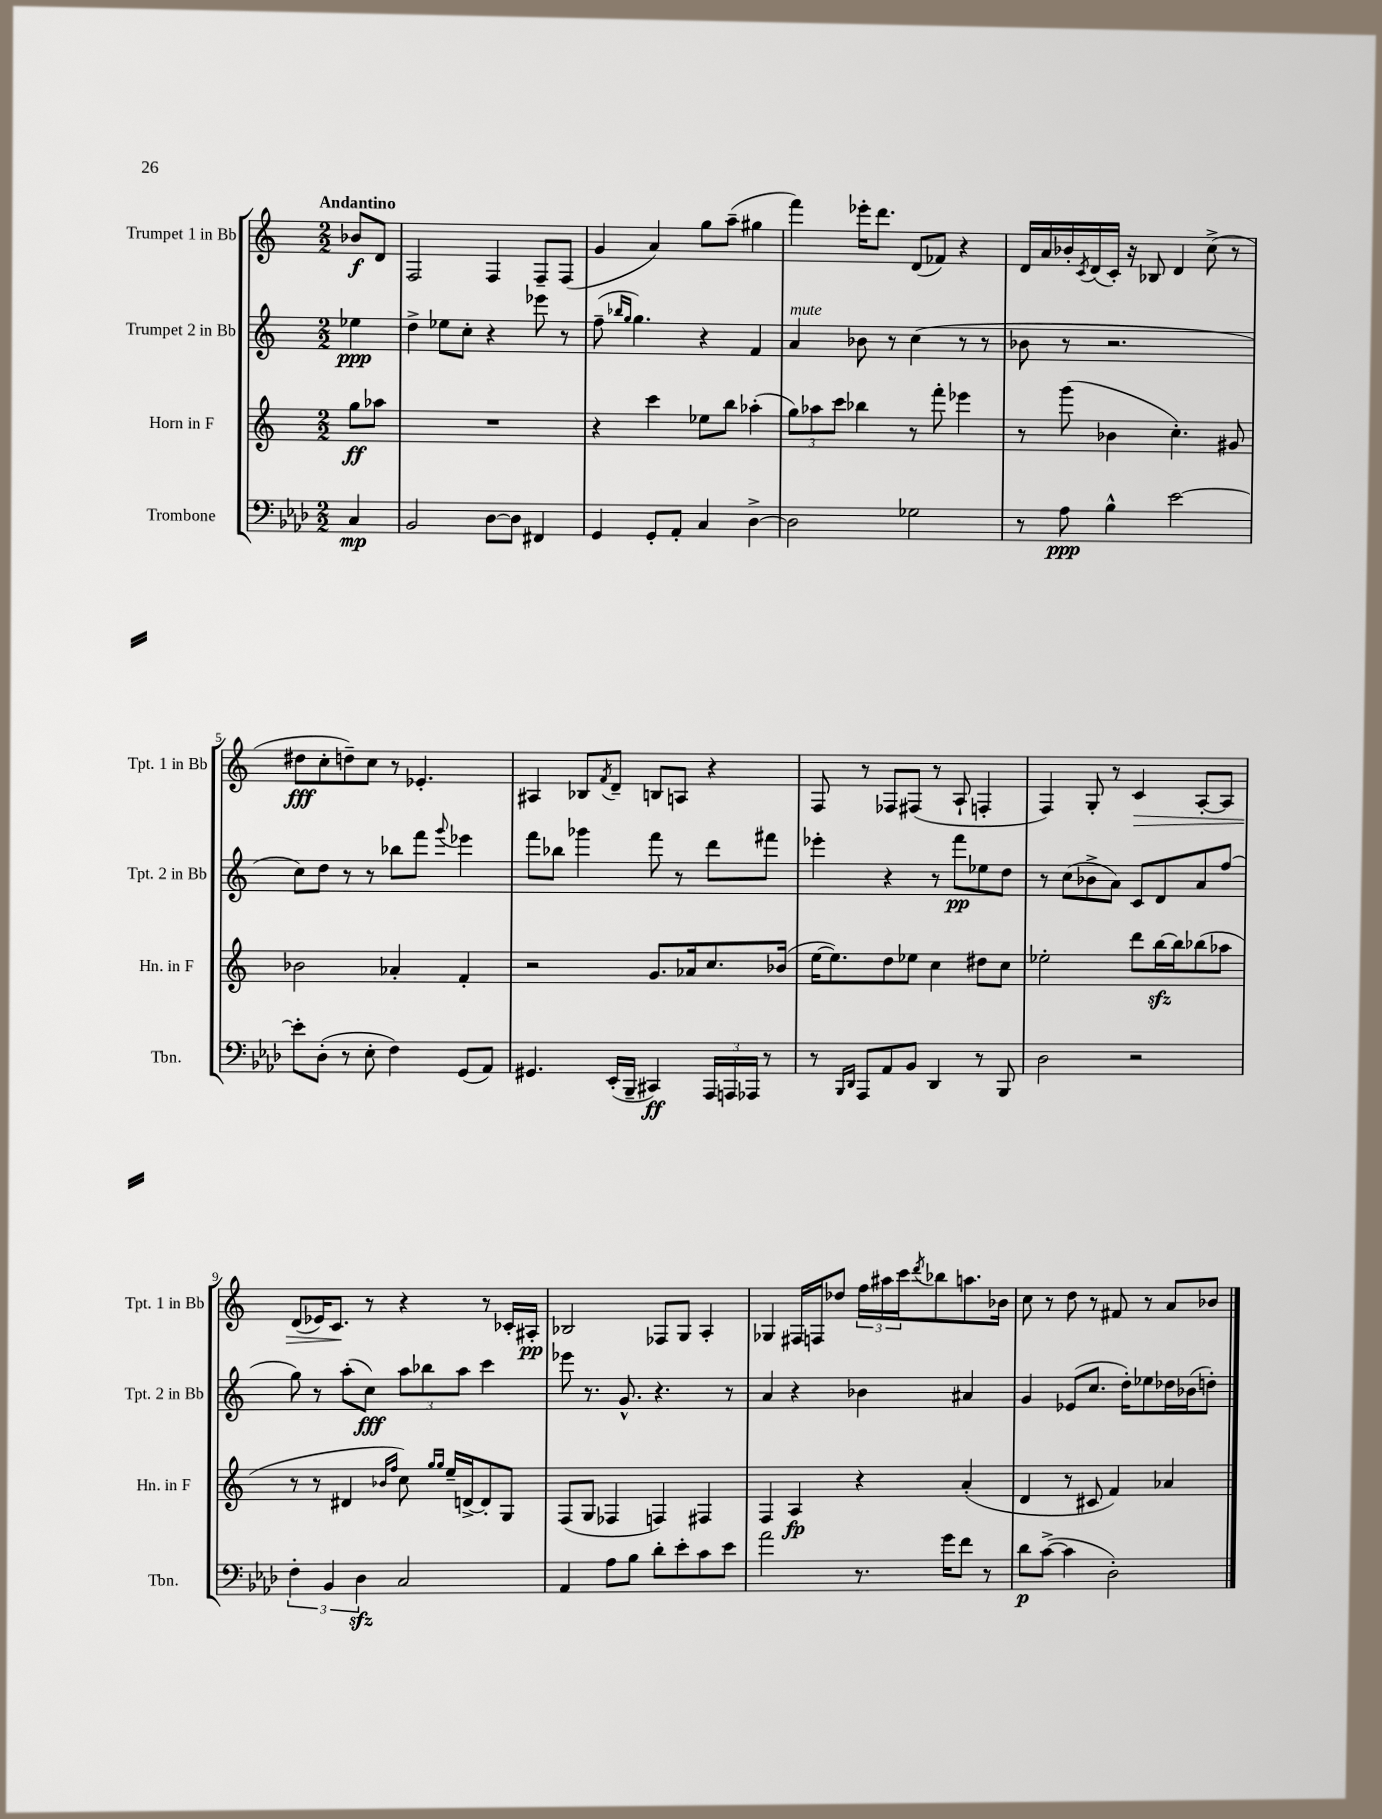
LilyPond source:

<<
\new StaffGroup <<
\new Staff = "s0" \with { instrumentName = "Trumpet 1 in Bb" shortInstrumentName = "Tpt. 1 in Bb" } {
    \clef treble \key c \major \numericTimeSignature \time 2/2 \partial 4 \tempo "Andantino"
    bes'8\f d'8 |
    f2 f4 f8-- f8( |
    g'4 a'4) g''8 a''8--( gis''4 |
    f'''4) ees'''16-. d'''8. d'8( fes'8) r4 |
    d'16 a'16 bes'16-. \acciaccatura { c'8 } d'16( c'16-.) r16 bes8 d'4 c''8->( r8 |
    dis''8\fff c''8-. d''8--) c''8 r8 ees'4.-. |
    ais4 bes8 \acciaccatura { f'8 } d'8-- b8 a8 r4 |
    f8 r8 fes8 fis8( r8 a8-! f4-. |
    f4) g8-. r8 c'4\> a8~-. a8 |
    d'8( ees'16) c'8.\! r8 r4 r8 ces'16-. ais16-.\pp |
    bes2 fes8 g8 a4-. |
    ges4 fis16 f16 des''8 \tuplet 3/2 { f''16 ais''16 c'''16 } \acciaccatura { d'''8 } bes''8 a''8. bes'16 |
    c''8 r8 d''8 r8 fis'8 r8 a'8 bes'8 \bar "|." |
}
\new Staff = "s1" \with { instrumentName = "Trumpet 2 in Bb" shortInstrumentName = "Tpt. 2 in Bb" } {
    \clef treble \key c \major \numericTimeSignature \time 2/2 \partial 4
    ees''4\ppp |
    d''4-> ees''8 c''8-. r4 ees'''8 r8 |
    f''8--( \grace { bes''16 g''16 } g''4.) r4 f'4 |
    a'4^\markup { \italic "mute" } bes'8 r8 c''4( r8 r8 |
    bes'8 r8 r2. |
    c''8) d''8 r8 r8 bes''8 f'''8 \appoggiatura { g'''8 } ees'''4 |
    f'''8 bes''8 ges'''4 f'''8 r8 d'''8 fis'''8 |
    ees'''4-. r4 r8 f'''8\pp ees''8 d''8 |
    r8 c''8( bes'8-> a'8) c'8 d'8 a'8 f''8( |
    g''8) r8 a''8-.( c''8\fff) \tuplet 3/2 { a''8 bes''8 a''8 } c'''4 |
    ees'''8 r8. g'8.-^ r4. r8 |
    a'4 r4 bes'4 ais'4 |
    g'4 ees'8( c''8. d''16-.) ees''8 des''16 bes'16( d''8-.) \bar "|." |
}
\new Staff = "s2" \with { instrumentName = "Horn in F" shortInstrumentName = "Hn. in F" } {
    \clef treble \key c \major \numericTimeSignature \time 2/2 \partial 4
    g''8\ff aes''8 |
    R1 |
    r4 c'''4 ees''8 b''8 aes''4-.( |
    \tuplet 3/2 { g''8) aes''8 c'''8 } bes''4 r8 f'''8-. ees'''4 |
    r8 g'''8( bes'4 c''4.-.) gis'8 |
    bes'2 aes'4-. f'4-. |
    r2 g'8. aes'16 c''8. bes'16( |
    e''16~ e''8.) d''8 ees''8 c''4 dis''8 c''8 |
    ees''2-. d'''8 b''16~\sfz b''16 bes''8( aes''8 |
    r8 r8 dis'4 \grace { bes'16 f''16 } c''8) \grace { g''16 g''16 } e''16-- d'16~-> d'8-. g8 |
    f8( g8 fes4 f4) fis4 |
    f4 a4\fp r4 a'4-.( |
    d'4 r8 cis'8 f'4) aes'4 \bar "|." |
}
\new Staff = "s3" \with { instrumentName = "Trombone" shortInstrumentName = "Tbn." } {
    \clef bass \key aes \major \numericTimeSignature \time 2/2 \partial 4
    c4\mp |
    bes,2 des8~ des8 fis,4 |
    g,4 g,8-. aes,8-. c4 des4~-> |
    des2 ges2 |
    r8 aes8\ppp bes4-^ ees'2~ |
    ees'8-. des8-.( r8 ees8-. f4) g,8( aes,8) |
    gis,4. ees,16-.( bes,,16-- cis,4\ff) \tuplet 3/2 { aes,,16 a,,16 aes,,16 } r8 |
    r8 \grace { bes,,16 des,16 } aes,,8 aes,8 bes,8 des,4 r8 bes,,8 |
    des2 r2 |
    \tuplet 3/2 { f4-. bes,4 des4\sfz } c2 |
    aes,4 aes8 bes8 des'8-. ees'8-. c'8 ees'8 |
    aes'2 r8. g'16 f'8 r8 |
    des'8\p c'8~->( c'4 des2-.) \bar "|." |
}
>>
>>
